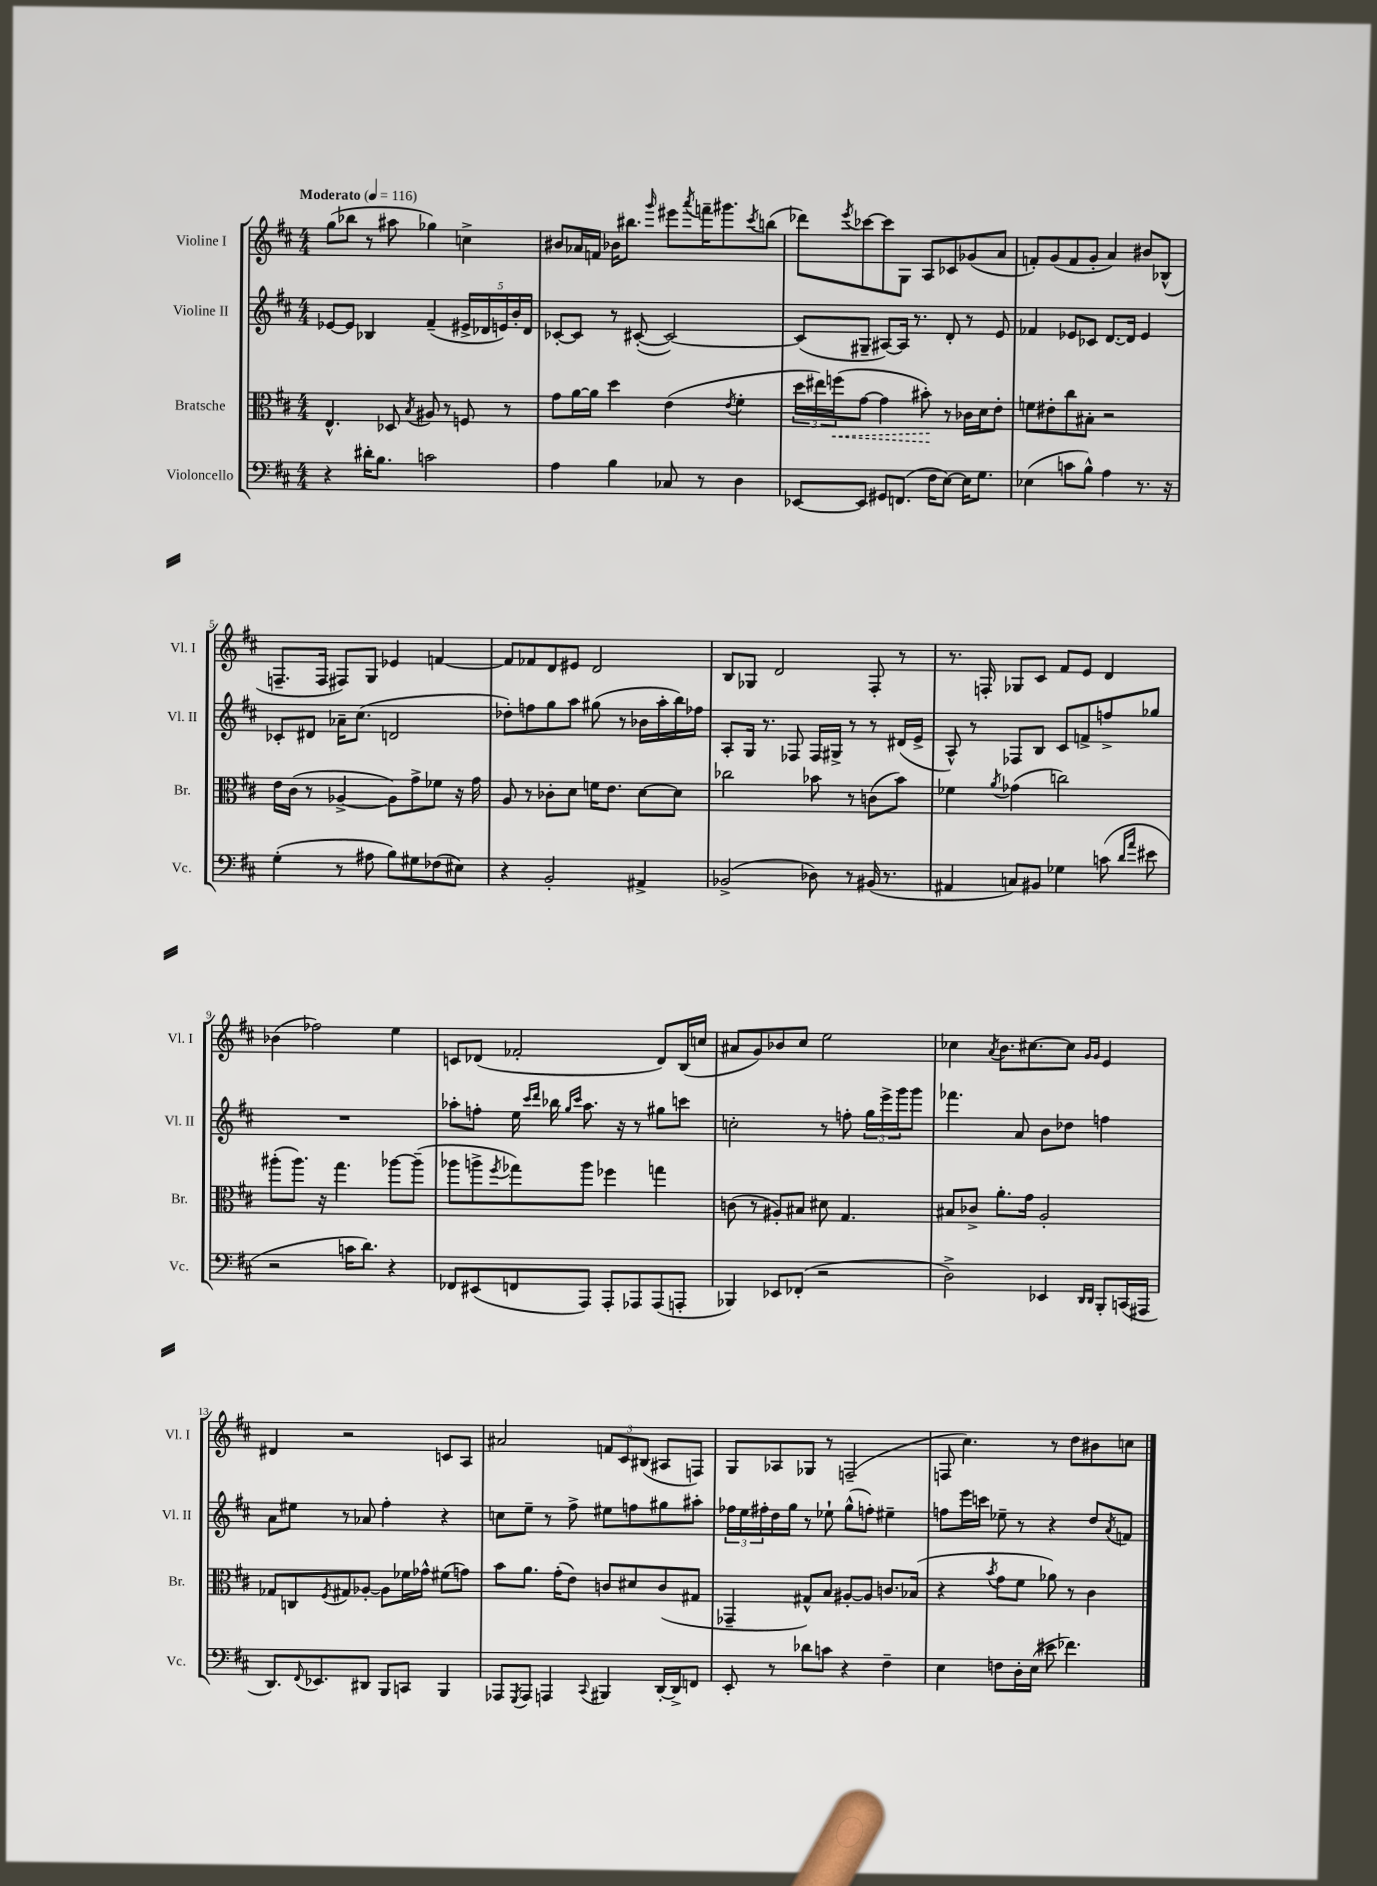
<<
\new StaffGroup <<
\new Staff = "s0" \with { instrumentName = "Violine I" shortInstrumentName = "Vl. I" } {
    \clef treble \key d \major \numericTimeSignature \time 4/4 \tempo "Moderato" 4 = 116
    g''8( bes''8 r8 ais''8 ges''4) c''4-> |
    bis'8 aes'16 f'16 bes'16 bis''8. \grace { g'''16 } eis'''8 \acciaccatura { a'''8 } f'''16-- gis'''8. \acciaccatura { cis'''8 } b''8( |
    des'''8) \acciaccatura { e'''8 } ces'''8~ ces'''8 g8 a8 ces'8 ges'8( a'8 |
    f'8-.) g'8( f'8 g'8-. a'4) bis'8 bes8-^( |
    f8.-- f16 fis8) g8 ees'4 f'4~ |
    f'8 fes'8 d'8 eis'8 d'2 |
    b8 ges8 d'2 fis8-. r8 |
    r8. f16-. ges8 cis'8 fis'8 e'8 d'4 |
    bes'4( fes''2) e''4 |
    c'8 des'8( fes'2-. des'8) b16( c''16 |
    ais'8 g'8) bes'8 cis''8 e''2 |
    ces''4 \acciaccatura { a'8 } b'8. cis''8.~ cis''8 \grace { g'16 g'16 } e'4 |
    dis'4 r2 c'8 a8 |
    ais'2 \tuplet 3/2 { f'8 cis'8 bis8( } ais8 f8) |
    g8 aes8 ges8 r8 f2--( |
    f8 cis''4.) r8 d''8 bis'8 c''8 \bar "|." |
}
\new Staff = "s1" \with { instrumentName = "Violine II" shortInstrumentName = "Vl. II" } {
    \clef treble \key d \major \numericTimeSignature \time 4/4
    ees'8~ ees'8 bes4 fis'4--( \tuplet 5/4 { eis'16-> des'16 e'16) b'16-. des'16 } |
    ces'8~-. ces'8 r8 cis'8~-.( cis'2~) |
    cis'8( gis8-- ais8~) ais16 r8. d'8-. r8 e'8 |
    fes'4 ees'8 ces'8 d'8.~ d'16 ees'4 |
    ces'8-. dis'8 aes'16-- cis''8.( d'2 |
    des''8-.) f''8 g''8 a''8 gis''8( r8 bes'16 a''16-. b''16) fes''16 |
    a8-. g16 r8. fes8 fes16 gis16-> r8 r8 dis'16( e'16-> |
    a8-^) r8 fes8 b8 cis'8 f'8-> f''8-> ges''8 |
    R1 |
    aes''8-. f''8-. e''16 \grace { cis'''16 d'''16 } bes''16 \grace { g''16 cis'''16 } aes''8. r16 r8 gis''8 c'''8 |
    c''2-. r8 f''8-. \tuplet 3/2 { g''16 e'''16-> g'''16 } g'''8 |
    fes'''4. a'8 b'8 des''8 f''4 |
    a'8 eis''8 r8 aes'8 fis''4-. r4 |
    c''8 e''8-- r8 fis''8-> eis''8 f''8 gis''8 ais''8-. |
    \tuplet 3/2 { fes''16 e''16 fis''16-. } d''16 g''16 r8 ees''8-! g''8-^( f''8-.) eis''4-- |
    f''8 e'''16 c'''16 ees''8-- r8 r4 d''8 \acciaccatura { a'8 } f'8 \bar "|." |
}
\new Staff = "s2" \with { instrumentName = "Bratsche" shortInstrumentName = "Br." } {
    \clef alto \key d \major \numericTimeSignature \time 4/4
    e4.-^ des8 \acciaccatura { b8 } ais8 r8 f8 r8 |
    g'8 a'16~ a'16 d''4 e'4( \acciaccatura { e'8 } fis'4-. |
    \tuplet 3/2 { d''16 eis''16) \once \override Hairpin.style = #'dashed-line f''16\<( } g'8~ g'4 bis'8-.\!) r8 ces'16 d'16 e'8-. |
    f'8 eis'8-. cis''8 bis8-. r2 |
    e'16 cis'16( r8 aes4~-> aes8) g'8-> fes'8 r16 g'16 |
    a8 r8 ces'8-. d'8 f'16 e'8. d'8~ d'8 |
    ces''2 bes'8 r8 c'8( bes'8) |
    fes'4 \acciaccatura { a'8 } ges'4( c''2) |
    ais''8-.( ais''8.) r16 g''4. aes''8~ aes''8--( |
    aes''8 a''8-> \acciaccatura { fis''8 } ges''8) a''8 fes''4 g''4 |
    c'8( r8 ais8-.) bis8 dis'8 g4. |
    bis8 ces'8-> a'8.-. g'16 a2-. |
    ges8 c8 \acciaccatura { fis8 } gis8 aes8~-. aes8 fes'16 ges'16-^ fis'8( g'8) |
    b'8 a'8. g'16-.( e'8) c'8 dis'8 c'8( gis8 |
    ges,4-- gis8-^) b8 ais8~-. ais8 c'8. bes16( |
    r4 \acciaccatura { b'8 } g'8 fis'8 aes'8) r8 cis'4 \bar "|." |
}
\new Staff = "s3" \with { instrumentName = "Violoncello" shortInstrumentName = "Vc." } {
    \clef bass \key d \major \numericTimeSignature \time 4/4
    r4 dis'16-. b8. c'2 |
    a4 b4 ces8 r8 d4 |
    ees,8~ ees,8 gis,8 f,8.( fis16 e8~) e16 g8. |
    ees4( c'8 b8-^) a4 r8. r16 |
    g4-.( r8 ais8 b8) gis8 fes8( eis8) |
    r4 b,2-. ais,4-> |
    bes,2->( des8) r8 bis,16( r8. |
    ais,4 c8) bis,8 ges4 c'8( \grace { d'16 a'16 } eis'8 |
    r2 c'16 d'8.) r4 |
    fes,8 eis,8( f,8 a,,8) a,,8-. aes,,8 aes,,8( a,,8-. |
    bes,,4) ees,8 fes,8-.( r2 |
    d2->) ees,4 \grace { d,16 d,16 } b,,8-. c,16( ais,,16 |
    d,8.) \appoggiatura { fis,8 } ees,8. dis,8 b,,8 c,8 b,,4 |
    aes,,8 \acciaccatura { g,,8 } aes,,8 a,,4 \appoggiatura { cis,8 } bis,,4 d,16~-. d,16-> f,8 |
    e,8-. r8 des'8 c'8 r4 fis4-- |
    e4 f8 d16-. e16( eis'8 fes'4.) \bar "|." |
}
>>
>>
